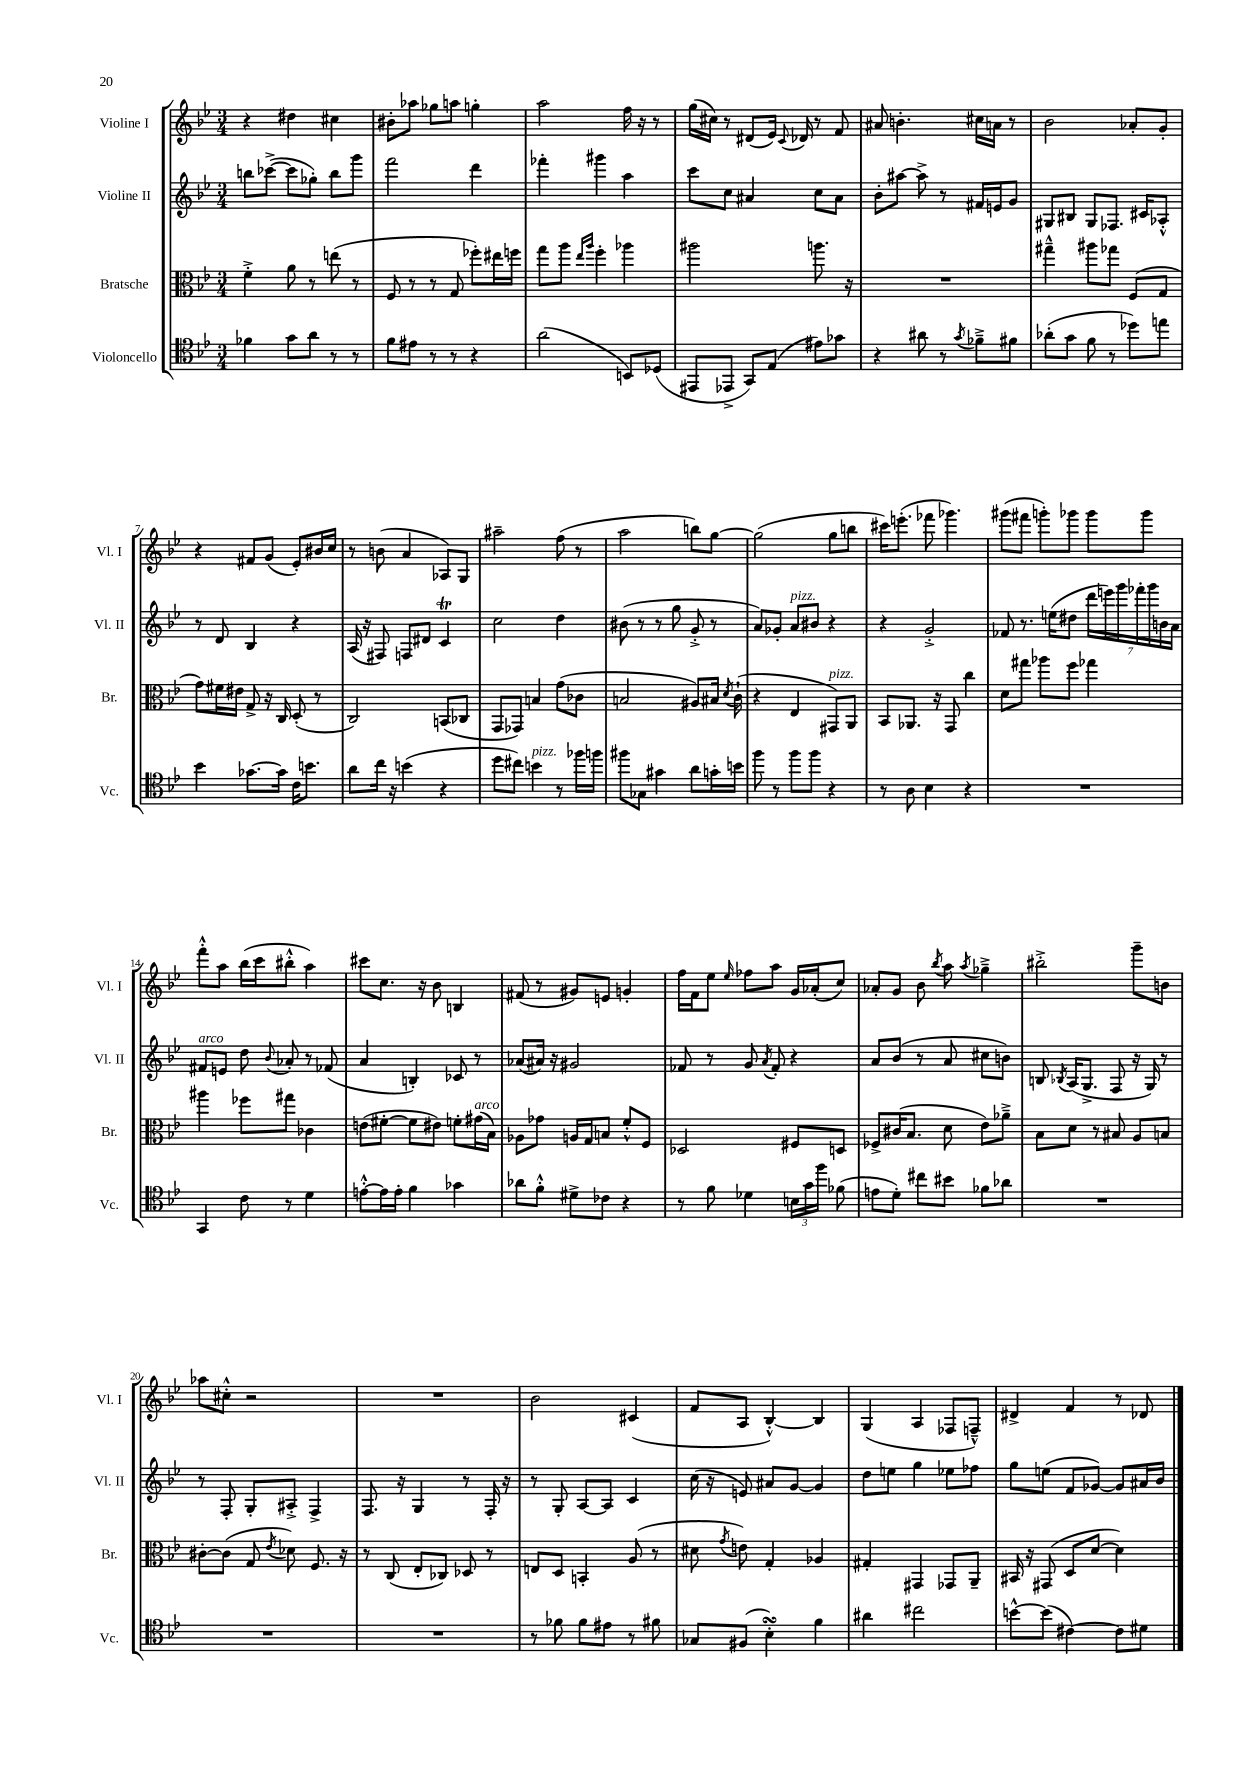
<<
\new StaffGroup <<
\new Staff = "s0" \with { instrumentName = "Violine I" shortInstrumentName = "Vl. I" } {
    \clef treble \key bes \major \numericTimeSignature \time 3/4
    \autoBeamOff r4 dis''4 cis''4 |
    bis'8[-. aes''8] ges''8[ a''8] g''4-. |
    a''2 f''16 r16 r8 |
    g''16[( cis''16]) r8 dis'8[( ees'16]) \appoggiatura { c'8 } des'16 r8 f'8 |
    ais'8 b'4.-. cis''16[ a'16] r8 |
    bes'2 aes'8[-. g'8]-. |
    r4 fis'8[ g'8]( ees'8[-.) bis'16 c''16] |
    r8 b'8( a'4 aes8[) g8] |
    ais''2-- f''8( r8 |
    a''2 b''8[) g''8]~ |
    g''2( g''8[ b''8] |
    cis'''16[) e'''8.]-.( fes'''8 ges'''4.) |
    gis'''8[( fis'''8] g'''8[-.) ges'''8] ges'''8[ ges'''8] |
    f'''8[-.-^ a''8] bes''16[( c'''16 bis''8]-.-^ a''4) |
    cis'''8[ c''8.] r16 bes'8 b4 |
    fis'8( r8 gis'8[) e'8] g'4-. |
    f''16[ f'16 ees''8] \grace { ees''16 } fes''8[ a''8] g'16[ aes'16-.( c''8]) |
    aes'8[-. g'8] bes'8 \acciaccatura { bes''8 } a''8 \acciaccatura { a''8 } ges''4---> |
    bis''2-.-> g'''8[-- b'8] |
    aes''8[ cis''8]-.-^ r2 |
    R2. |
    bes'2 cis'4( |
    f'8[ a8] bes4~-.-^) bes4 |
    g4( a4 fes8[ f8]---^) |
    dis'4-> f'4 r8 des'8 \bar "|." |
}
\new Staff = "s1" \with { instrumentName = "Violine II" shortInstrumentName = "Vl. II" } {
    \clef treble \key bes \major \numericTimeSignature \time 3/4
    \autoBeamOff b''8[ ces'''8]~->( ces'''8[ ges''8]-.) b''8[ g'''8] |
    f'''2 d'''4 |
    fes'''4-. gis'''4 a''4 |
    c'''8[ c''8] ais'4 c''8[ ais'8] |
    bes'8[-. ais''8]~ ais''8-> r8 fis'16[ e'16 g'8] |
    gis8[ bis8] gis8[ fes8.] cis'16[ aes8]-.-^ |
    r8 d'8 bes4 r4 |
    a16( r16 fis8) f8[ dis'8] c'4\trill |
    c''2 d''4 |
    bis'8( r8 r8 g''8 g'8-.-> r8 |
    a'8[) ges'8]-. a'8[^\markup { \italic "pizz." } bis'8] r4 |
    r4 g'2-.-> |
    fes'8 r8. e''16[( dis''8] \tuplet 7/4 { d'''16[ e'''16) g'''16 fes'''16-. g'''16 b'16 a'16] } |
    fis'8[^\markup { \italic "arco" } e'8] d''8 \appoggiatura { bes'8 } aes'8-. r8 fes'8( |
    a'4 b4-.) ces'8 r8 |
    aes'8[( ais'16]) r16 gis'2 |
    fes'8 r8 g'8 \acciaccatura { a'8 } fes'8-. r4 |
    a'8[ bes'8]( r8 a'8 cis''8[ b'8]) |
    b8 \acciaccatura { bes8 } a16[( g8.]-> f8 r16 g16) r8 |
    r8 f8-. g8[-. ais8]-.-> f4-> |
    f8. r16 g4 r8 f16-. r16 |
    r8 g8-. a8[~ a8] c'4 |
    c''16( r16 e'8) ais'8[ g'8]~ g'4 |
    d''8[ e''8] g''4 ees''8[ fes''8] |
    g''8[ e''8]( f'8[ ges'8]~) ges'8[ ais'16 bes'16] \bar "|." |
}
\new Staff = "s2" \with { instrumentName = "Bratsche" shortInstrumentName = "Br." } {
    \clef alto \key bes \major \numericTimeSignature \time 3/4
    \autoBeamOff f'4-.-> a'8 r8 e''8( r8 |
    f8 r8 r8 g8 fes''8[-.) eis''16 f''16] |
    g''8[ a''8] \grace { ees''16[ a''16] } f''4-. aes''4 |
    ais''2 a''8. r16 |
    R2. |
    gis''4---^ ais''8[ ges''8] f8[( g8] |
    g'8[) fis'16 eis'16] g8-> r16 c16 d8-.( r8 |
    c2) b,8[( ces8] |
    g,8[ ges,8]) b4 g'8[( ces'8] |
    b2 ais8[) bis16] \acciaccatura { d'8 } c'16-!( |
    r4 ees4 gis,8[^\markup { \italic "pizz." }) a,8] |
    bes,8[ aes,8.] r16 g,8 c''4 |
    d'8[ gis''8] aes''8[ f''8] ges''4 |
    ais''4 fes''8[ gis''8] ces'4 |
    e'8[( fis'8]~-. fis'8[ eis'8]) f'8[-. gis'16^\markup { \italic "arco" }( bes16]) |
    aes8[ ges'8] a16[ g16 b8] f'8[-.-^ f8] |
    des2 fis8[ d8] |
    fes8[-> cis'16( bes8.] d'8 ees'8[) aes'8]---> |
    bes8[ d'8] r8 bis8 a8[ b8] |
    cis'8[~-. cis'8]( g8 \acciaccatura { ees'8 } des'8) f8. r16 |
    r8 c8( ees8[-. ces8]) des8 r8 |
    e8[ d8] b,4-. a8( r8 |
    dis'8 \acciaccatura { g'8 } e'8) g4-. aes4 |
    gis4-. gis,4 ges,8[ a,8]-- |
    bis,16 r16 gis,8( d8[ d'8]~ d'4) \bar "|." |
}
\new Staff = "s3" \with { instrumentName = "Violoncello" shortInstrumentName = "Vc." } {
    \clef tenor \key bes \major \numericTimeSignature \time 3/4
    \autoBeamOff fes'4 g'8[ a'8] r8 r8 |
    f'8[ eis'8] r8 r8 r4 |
    a'2( b,8[) des8]( |
    eis,8[ ees,8]-> g,8[) ees8]( eis'8[) ges'8] |
    r4 ais'8 r8 \acciaccatura { g'8 } fes'8[---> fis'8] |
    aes'8[-.( g'8] f'8 r8 des''8[) e''8] |
    bes'4 ges'8.[~ ges'16] c'16[ b'8.] |
    a'8[ c''16] r16 b'4( r4 |
    d''8[ cis''8]) b'4^\markup { \italic "pizz." } r8 fes''16[ f''16] |
    fis''8[ ges8] gis'4 a'8[ g'16-. b'16] |
    f''8 r8 f''8[ f''8] r4 |
    r8 a8 bes4 r4 |
    R2. |
    g,4 c'8 r8 d'4 |
    e'8[~-.-^ e'16 e'16]-. f'4 ges'4 |
    aes'8[ f'8]-.-^ dis'8[-> ces'8] r4 |
    r8 f'8 des'4 \tuplet 3/2 { b16[ g'16 f''16] } fes'8( |
    e'8[ d'8]-.) cis''8[ bis'8] fes'8[ aes'8] |
    R2. |
    R2. |
    R2. |
    r8 fes'8 fes'8[ eis'8] r8 fis'8 |
    ges8[ fis8]( bes4-.\turn) f'4 |
    ais'4 cis''2 |
    b'8[~-^ b'8]( cis'4~) cis'8[ dis'8] \bar "|." |
}
>>
>>
